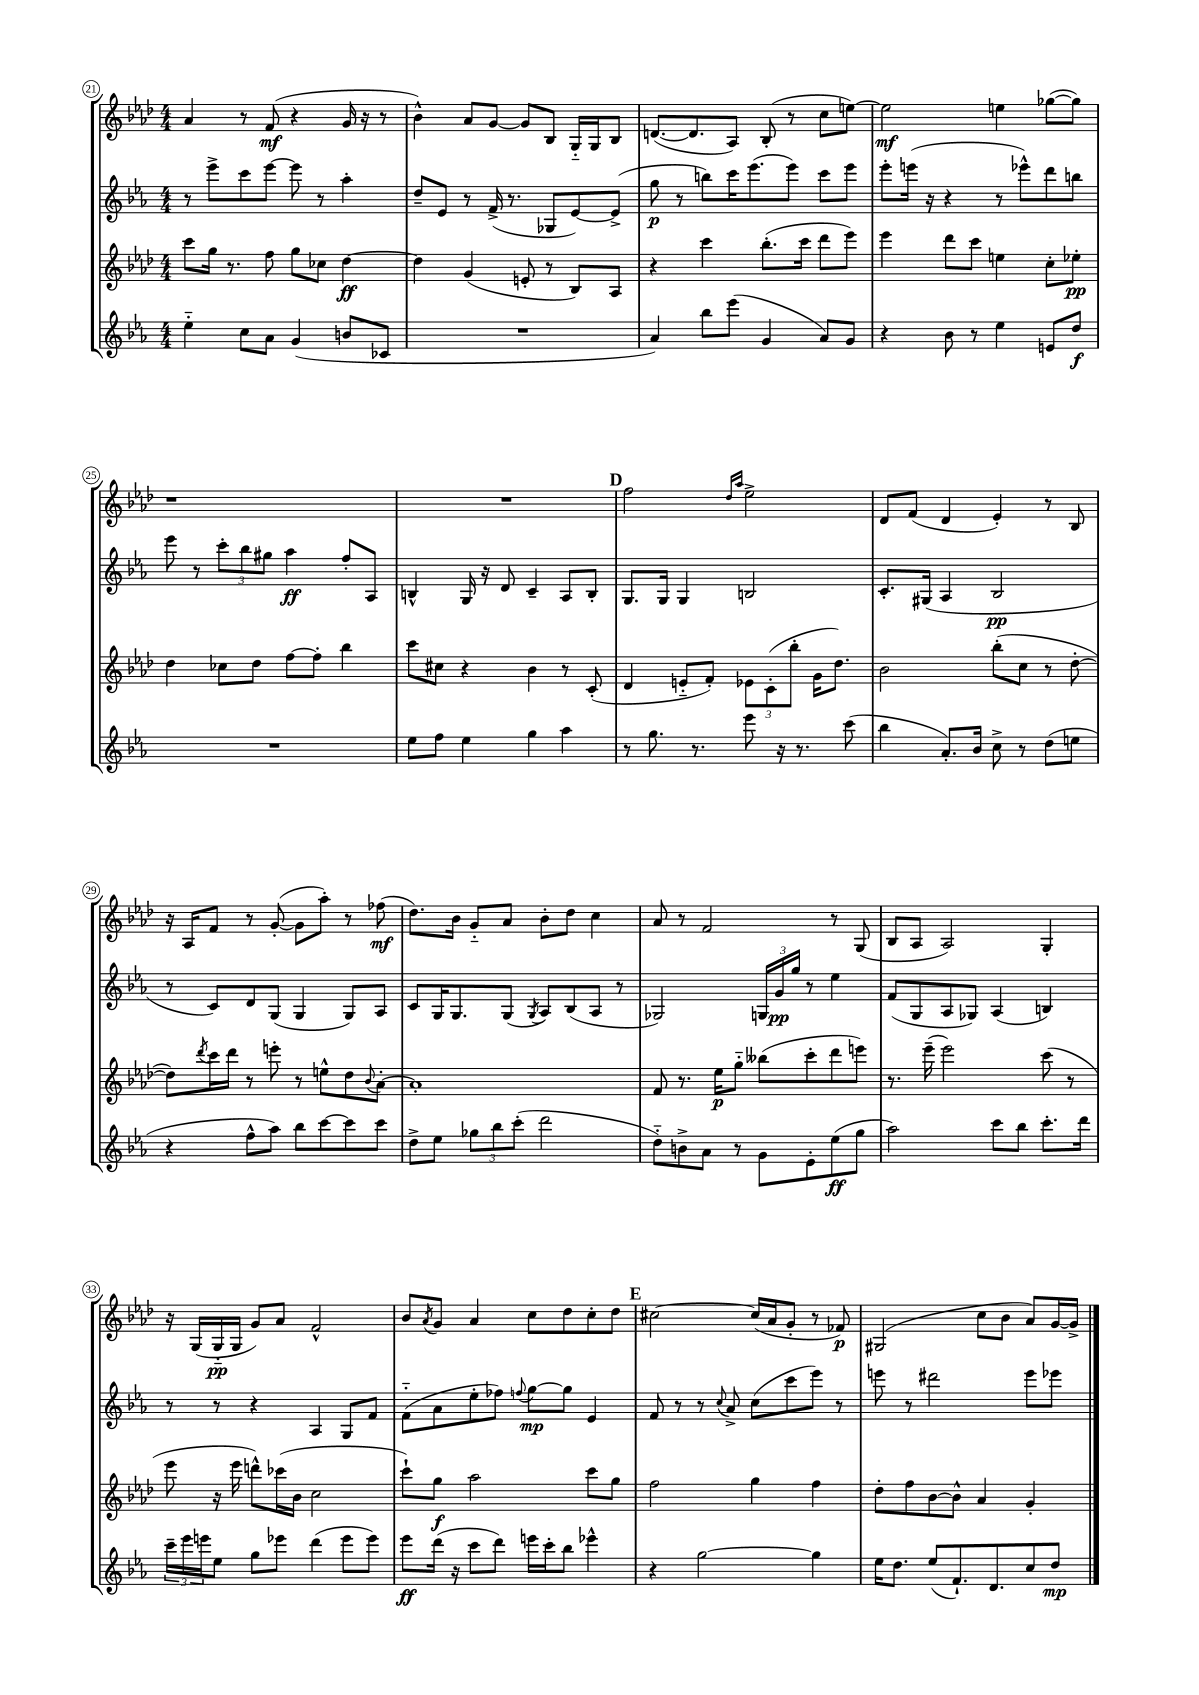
<<
\new StaffGroup <<
\new Staff = "s0" {
    \clef treble \key aes \major \numericTimeSignature \time 4/4
    aes'4 r8 f'8\mf( r4 g'16 r16 r8 |
    bes'4-^) aes'8 g'8~ g'8 bes8 g16-_ g16 bes8 |
    d'8.~( d'8. aes8) bes8-.( r8 c''8 e''8~) |
    e''2\mf e''4 ges''8~( ges''8) |
    r1 |
    R1 |
    \mark \markup { \bold "D" } f''2 \grace { des''16 aes''16 } ees''2-> |
    des'8 f'8( des'4 ees'4-.) r8 bes8 |
    r16 aes16 f'8 r8 g'8~-.( g'8 aes''8-.) r8 fes''8\mf( |
    des''8.) bes'16 g'8-_ aes'8 bes'8-. des''8 c''4 |
    aes'8 r8 f'2 r8 g8( |
    bes8 aes8 aes2) g4-. |
    r16 g16( g16-_\pp g16 g'8) aes'8 f'2-^ |
    bes'8 \acciaccatura { aes'8 } g'8 aes'4 c''8 des''8 c''8-. des''8 |
    \mark \markup { \bold "E" } cis''2~ cis''16( aes'16 g'8-. r8 fes'8\p) |
    gis2( c''8 bes'8 aes'8) g'16~ g'16-> \bar "|." |
}
\new Staff = "s1" {
    \clef treble \key ees \major \numericTimeSignature \time 4/4
    r8 ees'''8-> c'''8 ees'''8~ ees'''8 r8 aes''4-. |
    d''8-- ees'8 r8 f'16->( r8. ges8 ees'8~) ees'8->( |
    g''8\p r8 b''8) c'''16 ees'''8.( ees'''8) c'''8 ees'''8 |
    ees'''8-. e'''16( r16 r4 r8 ees'''8-^) d'''8 b''8 |
    ees'''8 r8 \tuplet 3/2 { c'''8-. bes''8 gis''8 } aes''4\ff f''8-. aes8 |
    b4-^ g16 r16 d'8 c'4-- aes8 b8-. |
    \mark \markup { \bold "D" } g8. g16 g4 b2 |
    c'8.-. gis16( aes4 bes2\pp |
    r8 c'8) d'8 g8( g4 g8) aes8 |
    c'8 g16 g8. g8( \acciaccatura { g8 } aes8) bes8( aes8 r8 |
    ges2) \tuplet 3/2 { g16 g'16\pp g''16 } r8 ees''4 |
    f'8( g8 aes8 ges8) aes4( b4) |
    r8 r8 r4 aes4 g8 f'8 |
    f'8-_( aes'8 ees''8-. fes''8) \appoggiatura { f''8 } g''8~\mp g''8 ees'4 |
    \mark \markup { \bold "E" } f'8 r8 r8 \appoggiatura { c''8 } aes'8-> c''8( c'''8 ees'''8) r8 |
    e'''8 r8 dis'''2 e'''8 ees'''8 \bar "|." |
}
\new Staff = "s2" {
    \clef treble \key aes \major \numericTimeSignature \time 4/4
    c'''8 g''16 r8. f''8 g''8 ces''8 des''4~\ff |
    des''4 g'4( e'8-. r8 bes8) aes8 |
    r4 c'''4 bes''8.-.( c'''16 des'''8 ees'''8) |
    ees'''4 des'''8 c'''8 e''4 c''8-. ees''8-.\pp |
    des''4 ces''8 des''8 f''8~ f''8-. bes''4 |
    c'''8 cis''8 r4 bes'4 r8 c'8-.( |
    \mark \markup { \bold "D" } des'4 e'8-_ f'8-.) \tuplet 3/2 { ees'8 c'8-.( bes''8-. } g'16 des''8.) |
    bes'2 bes''8-.( c''8 r8 des''8~-. |
    des''8) \acciaccatura { des'''8 } c'''16 des'''16 r8 e'''8-. r8 e''8-^ des''8 \appoggiatura { bes'8 } aes'8~-. |
    aes'1-. |
    f'8 r8. ees''16\p g''8-_ beses''8( c'''8-. des'''8 e'''8) |
    r8. ees'''16--( ees'''2) c'''8( r8 |
    ees'''8 r16 ees'''16 d'''8-^) ces'''16( bes'16 c''2 |
    c'''8-!) g''8\f aes''2 c'''8 g''8 |
    \mark \markup { \bold "E" } f''2 g''4 f''4 |
    des''8-. f''8 bes'8~ bes'8-^ aes'4 g'4-. \bar "|." |
}
\new Staff = "s3" {
    \clef treble \key ees \major \numericTimeSignature \time 4/4
    ees''4-_ c''8 aes'8 g'4( b'8 ces'8 |
    R1 |
    aes'4) bes''8 ees'''8( g'4 aes'8) g'8 |
    r4 bes'8 r8 ees''4 e'8 d''8\f |
    R1 |
    ees''8 f''8 ees''4 g''4 aes''4 |
    \mark \markup { \bold "D" } r8 g''8. r8. ees'''8 r16 r8. c'''8( |
    bes''4 aes'8.-.) bes'16 c''8-> r8 d''8( e''8 |
    r4 f''8-^ aes''8) bes''8 c'''8~ c'''8 c'''8 |
    d''8-> ees''8 \tuplet 3/2 { ges''8 bes''8 c'''8-.( } d'''2 |
    d''8-_) b'8-> aes'8 r8 g'8 ees'8-. ees''8\ff( g''8 |
    aes''2) c'''8 bes''8 c'''8.-. d'''16 |
    \tuplet 3/2 { c'''16-- ees'''16 e'''16 } ees''8 g''8 ees'''8 d'''4( ees'''8 ees'''8) |
    ees'''8\ff d'''16( r16 c'''8 d'''8) e'''16 c'''16-. bes''8 ees'''4-^ |
    \mark \markup { \bold "E" } r4 g''2~ g''4 |
    ees''16 d''8. ees''8( f'8.-!) d'8. c''8 d''8\mp \bar "|." |
}
>>
>>
\layout { \context { \Score currentBarNumber = #21 \override BarNumber.stencil = #(make-stencil-circler 0.1 0.3 ly:text-interface::print) } }
